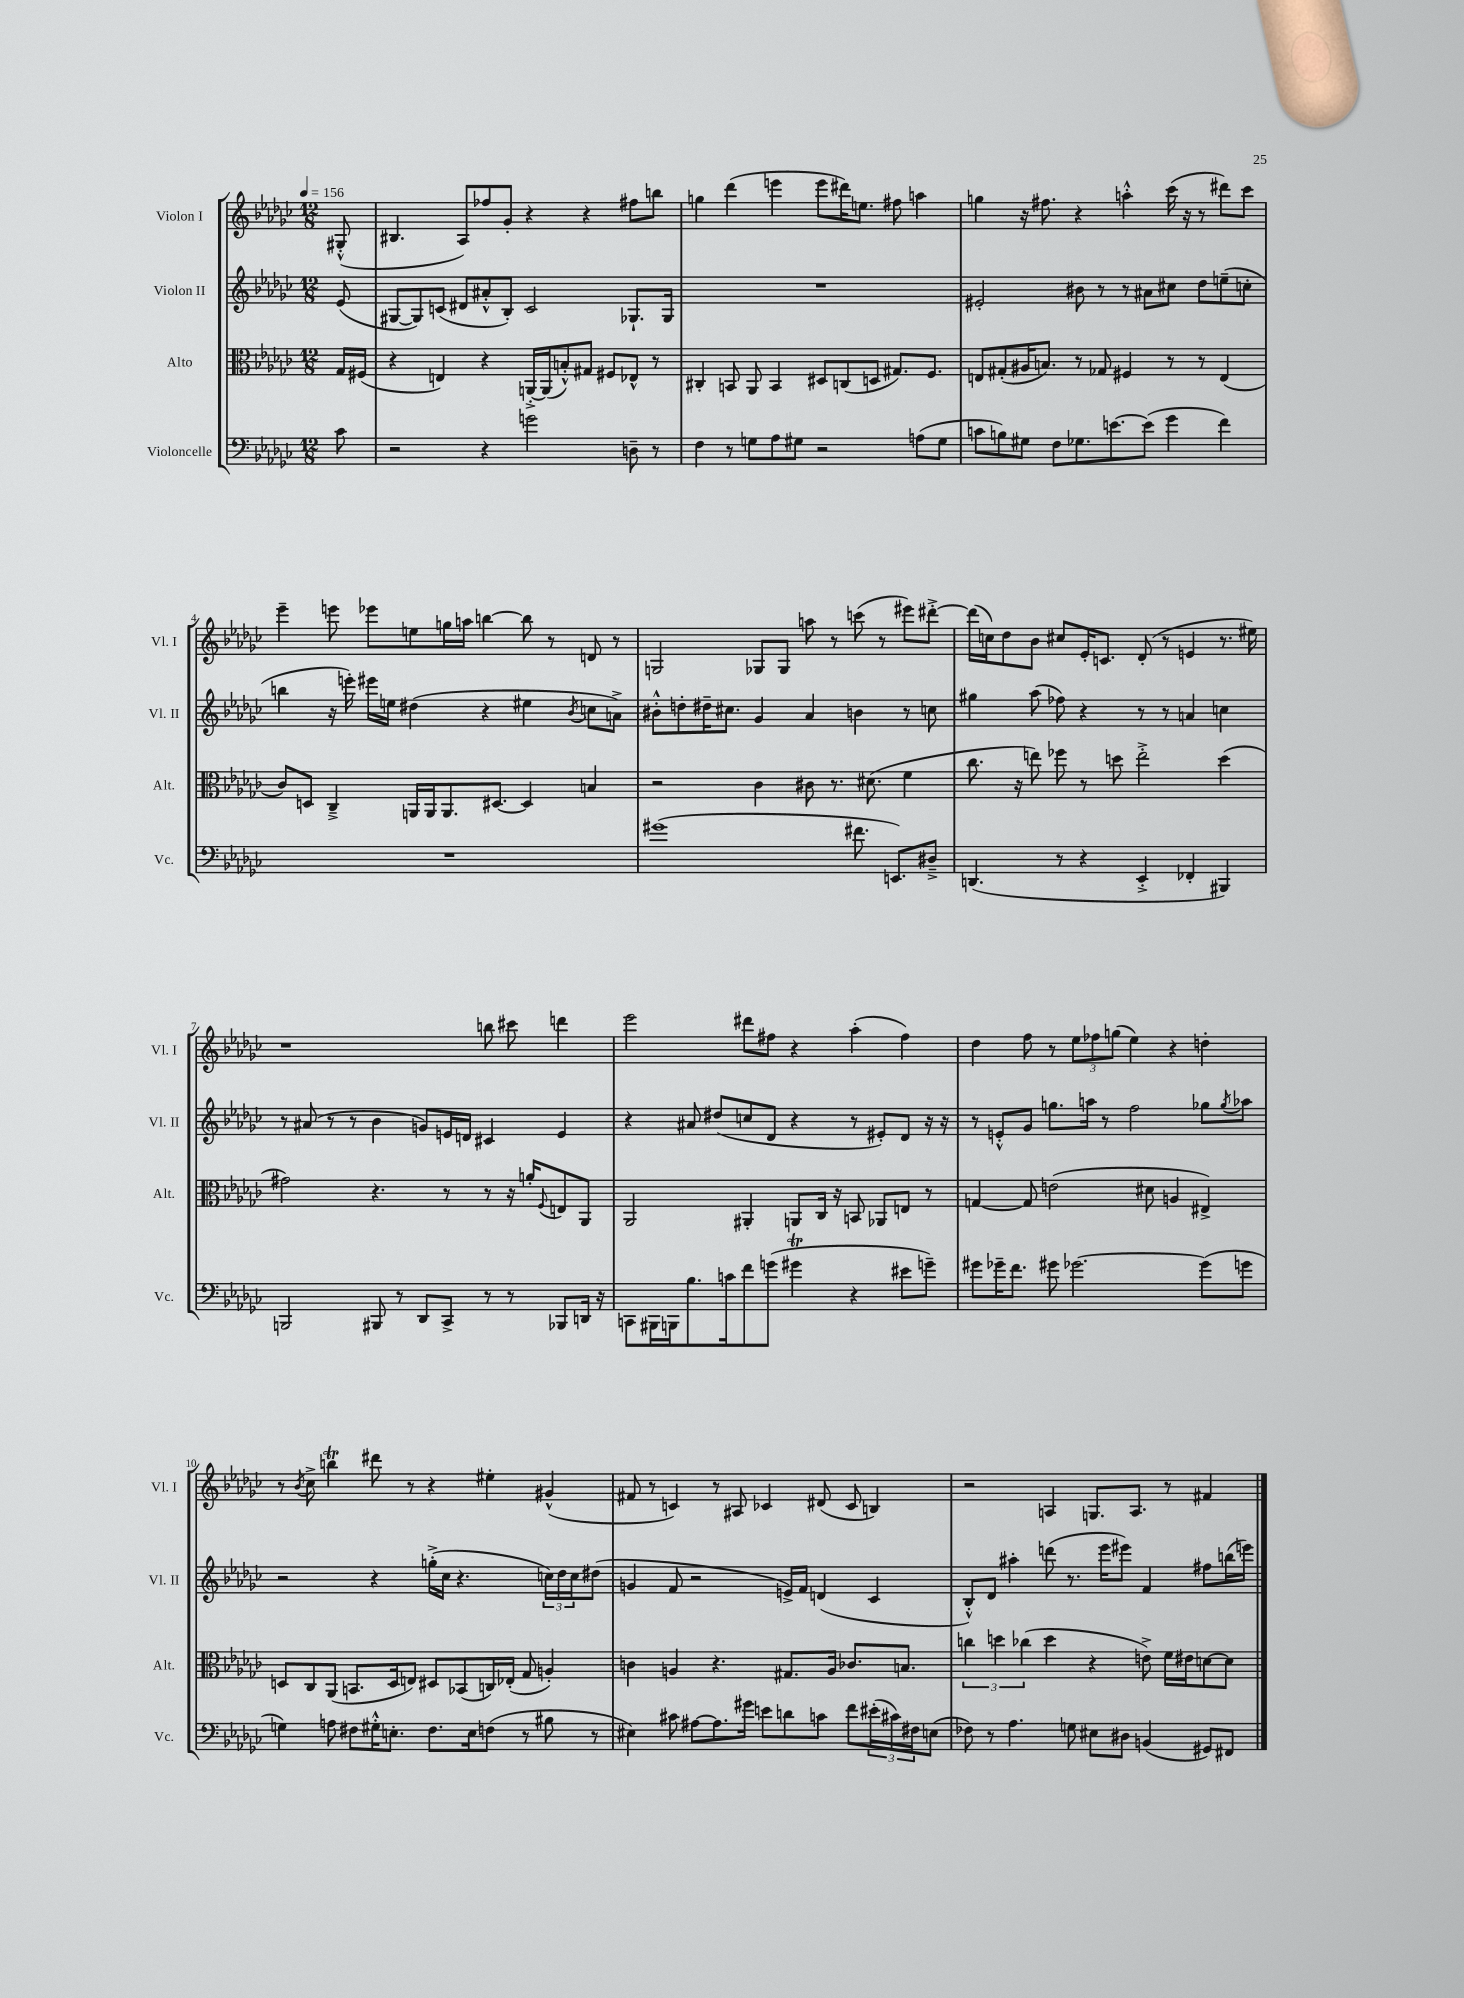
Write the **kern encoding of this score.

**kern	**kern	**kern	**kern
*staff4	*staff3	*staff2	*staff1
*clefF4	*clefC3	*clefG2	*clefG2
*k[b-e-a-d-g-c-]	*k[b-e-a-d-g-c-]	*k[b-e-a-d-g-c-]	*k[b-e-a-d-g-c-]
*M12/8	*M12/8	*M12/8	*M12/8
*MM156	*MM156	*MM156	*MM156
8c-\	16G-/LL	(8e-/	(8G#'^^/
.	(16F#/JJ	.	.
=	=	=	=
2r	4r	[8G#/L	4.B#/
.	.	8G#/])	.
.	4E/)	(8c/J	.
.	.	8d#/L	8A-/L)
4r	4r	8a#'^^/	8ff-/
.	.	8B-'/J)	8g-'/J
2g\	[16AA'^/LL	2c/	4r
.	(16AA/]J	.	.
.	8B'^^/)	.	.
.	8G#/J	.	4r
.	8F#/L	.	.
8D~\	8E-^^/J	8.G-`/L	8ff#\L
8r	8r	.	8bb\J
.	.	16G-/Jk	.
=	=	=	=
4F\	4C#'/	1.r	4gg\
8r	8BB/	.	(4ddd-\
8G\L	8AA-/	.	.
8A-\	4BB/	.	4eee\
8G#\J	.	.	.
2r	8D#/L	.	8eee\L
.	(8C/	.	16ddd#\K)
.	.	.	8.ee\J
.	8D/J	.	.
.	8.G#/L)	.	8ff#\
(8A\L	.	.	4aa\
.	8.F/J	.	.
8G#\J	.	.	.
=	=	=	=
8c\L	8E/L	2e#'/	4gg\
8B\)	(8G#'/	.	.
8G#\J	16A#/K	.	16r
.	8.B/J)	.	8.ff#\
8F\L	.	.	.
8.G-\	8r	8b#\	4r
.	8G-/	8r	.
[8.e\	.	.	.
.	4F#/	8r	4aa'^^\
(8e\]J	.	8a#\L	.
4g-\	8r	8cc#\J	(16ccc-\
.	.	.	16r
.	8r	8dd-\L	8r
4f\)	(4E/	(8ee~\	8ddd#\L)
.	.	8cc'\J	8ccc-\J
=	=	=	=
1.r	8c-/L)	4bb\	4eee-~\
.	8D/J	.	.
.	4C-~^/	16r	8eee\
.	.	16eee'\)	.
.	.	16eee#\LL	8eee-\L
.	.	16ee\JJ	.
.	16AA/LL	(4dd#\	8ee\
.	16AA/J	.	.
.	8.AA/	.	16gg\L
.	.	.	16aa\JJ
.	.	4r	[4bb\
.	[8.D#/J	.	.
.	4D#/]	4ee#\	8bb\]
.	.	.	8r
.	.	8qb-/	.
.	4B/	8cc\L	8d/
.	.	8a^\J)	8r
=	=	=	=
(1g#	2r	8b#'^^\L	2G/
.	.	8dd'\	.
.	.	16dd#~\K	.
.	.	8.cc#\J	.
.	4c-\	4g-/	8G-/L
.	.	.	8G-/J
.	8c#\	4a-/	8aa\
.	8.r	.	8r
8.f#\	.	4b\	(8ccc\
.	(8.d#\	.	.
.	.	.	8r
8.EE/L)	.	.	.
.	4f\	8r	8eee#\L)
8D#~^/J	.	8cc\	[8ddd#'^\J
=	=	=	=
(4.DD/	8.cc-\	4gg#\	(16ddd#\]LL
.	.	.	16cc\J)
.	.	.	8dd-\
.	16r	.	.
.	8ee\)	(8aa-\	8b-\J
8r	8ff-\	8ff-\)	8cc#/L
4r	8r	4r	16e-'/K
.	.	.	8.c/J
.	8dd\	.	.
4EE-'^/	2ee'^\	8r	(8d-'/
.	.	8r	8r
4FF-'/	.	4a/	4e/
4BBB#/)	(4dd\	4cc\	8.r
.	.	.	16ee#\)
=	=	=	=
2BBB/	2g#\)	8r	1r
.	.	(8a#/	.
.	.	8r	.
.	.	8r	.
8BBB#/	4.r	4b-\	.
8r	.	.	.
8DD-/L	.	8g/L)	.
8CC-^/J	8r	16e/L	.
.	.	16d/JJ	.
8r	8r	4c#/	8bb\
8r	16r	.	8ccc#\
.	16a'/LK	.	.
.	8qqF/	.	.
8BBB-/L	8E/	4e/	4ddd\
16DD/Jk	8AA-/J	.	.
16r	.	.	.
=	=	=	=
8CC\L	2AA-/	4r	2eee-\
16BBB#\L	.	.	.
16BBB\J	.	.	.
8.B-\	.	8a#/	.
.	.	(8dd#/L	.
16c\k	.	.	.
8f\	4AA#'/	8cc/	8ddd#\L
(8g\J	.	8d-/J	8ff#\J
4g#\	8AA/L	4r	4r
.	16C-/Jk	.	.
.	16r	.	.
4r	8BB/	8r	(4aa-'\
.	8AA-/L	8e#'/L)	.
8e#\L	8E/J	8d-/J	4ff#\)
8g~\J)	8r	16r	.
.	.	16r	.
=	=	=	=
8g#\L	[4G/	8r	4dd-\
16g-~\K	.	8e'^^/L	.
8.f\J	.	.	.
.	8G/]	8g-/J	8ff\
8g#\	(2e\	8.gg\L	8r
[2.g-\	.	.	12ee-\L
.	.	16aa\Jk	.
.	.	.	12ff-\
.	.	8r	.
.	.	.	(12gg\J
.	.	2ff\	4ee-\)
.	8d#\	.	.
.	4A/	.	4r
(8g-\]L	4E#^/)	8gg-\L	4dd'\
.	.	8qgg-/	.
8g\J	.	8aa-\J	.
=	=	=	=
4G\)	8D/L	2r	8r
.	.	.	8qb-/
.	8C-/	.	8cc-^\
8A\	(8AA-/J	.	4bb\
8F#\L	8.BB/L	.	.
16G#'^^\K	.	4r	8ddd#\
8.E'\J	16D/k	.	.
.	8E/J)	.	8r
8.F#\L	8D#/L	(16gg'^\LL	4r
.	.	16cc-\JJ	.
.	(8BB-/	4.r	.
16E\k	.	.	.
(8F\J	16C/L)	.	4ee#'\
.	(16E-'/JJ	.	.
8r	8G-/	.	.
8B#\	4A'/)	24cc\LL)	(4g#^^/
.	.	24dd-\	.
.	.	24cc\J	.
8r	.	(8dd#\J	.
=	=	=	=
4E#\)	4c\	4g/	8f#/
.	.	.	8r
8c#\	4A/	8f/	4c/)
[8A#\L	.	2r	.
8.A#\]	4.r	.	8r
.	.	.	8A#/
16g#\Jk	.	.	.
8e\L	.	.	4c-/
8d\	8.G#/L	16e^/LL)	.
.	.	16f/JJ	.
8c\J	.	(4d/	(8d#/
.	16A/Jk	.	.
8f\L	8.c-/L	.	8c-/
(24e#'\L	.	4c-/	4B/)
24c#\)	.	.	.
.	8.B/J	.	.
24F#\J	.	.	.
(8E\J	.	.	.
=	=	=	=
8F-\)	6cc\	8B-'^^/L)	2r
8r	.	8d-/J	.
.	6dd\	.	.
4.A-\	.	4aa#'\	.
.	(6cc-\	.	.
.	4dd\	(8ddd\	4A/
8G\	.	8.r	.
8E#\L	4r	.	8.G/L
.	.	16eee-\LK	.
8D#\J	.	8eee#\J)	.
.	.	.	8.A/J
(4BB/	8e^\)	4f/	.
.	16f\LL	.	8r
.	16e#\J	.	.
8GG#/L)	[8d\	8ff#\L	4f#/
8FF#/J	8d\]J	(16bb\L	.
.	.	16eee\JJ)	.
==	==	==	==
*-	*-	*-	*-
